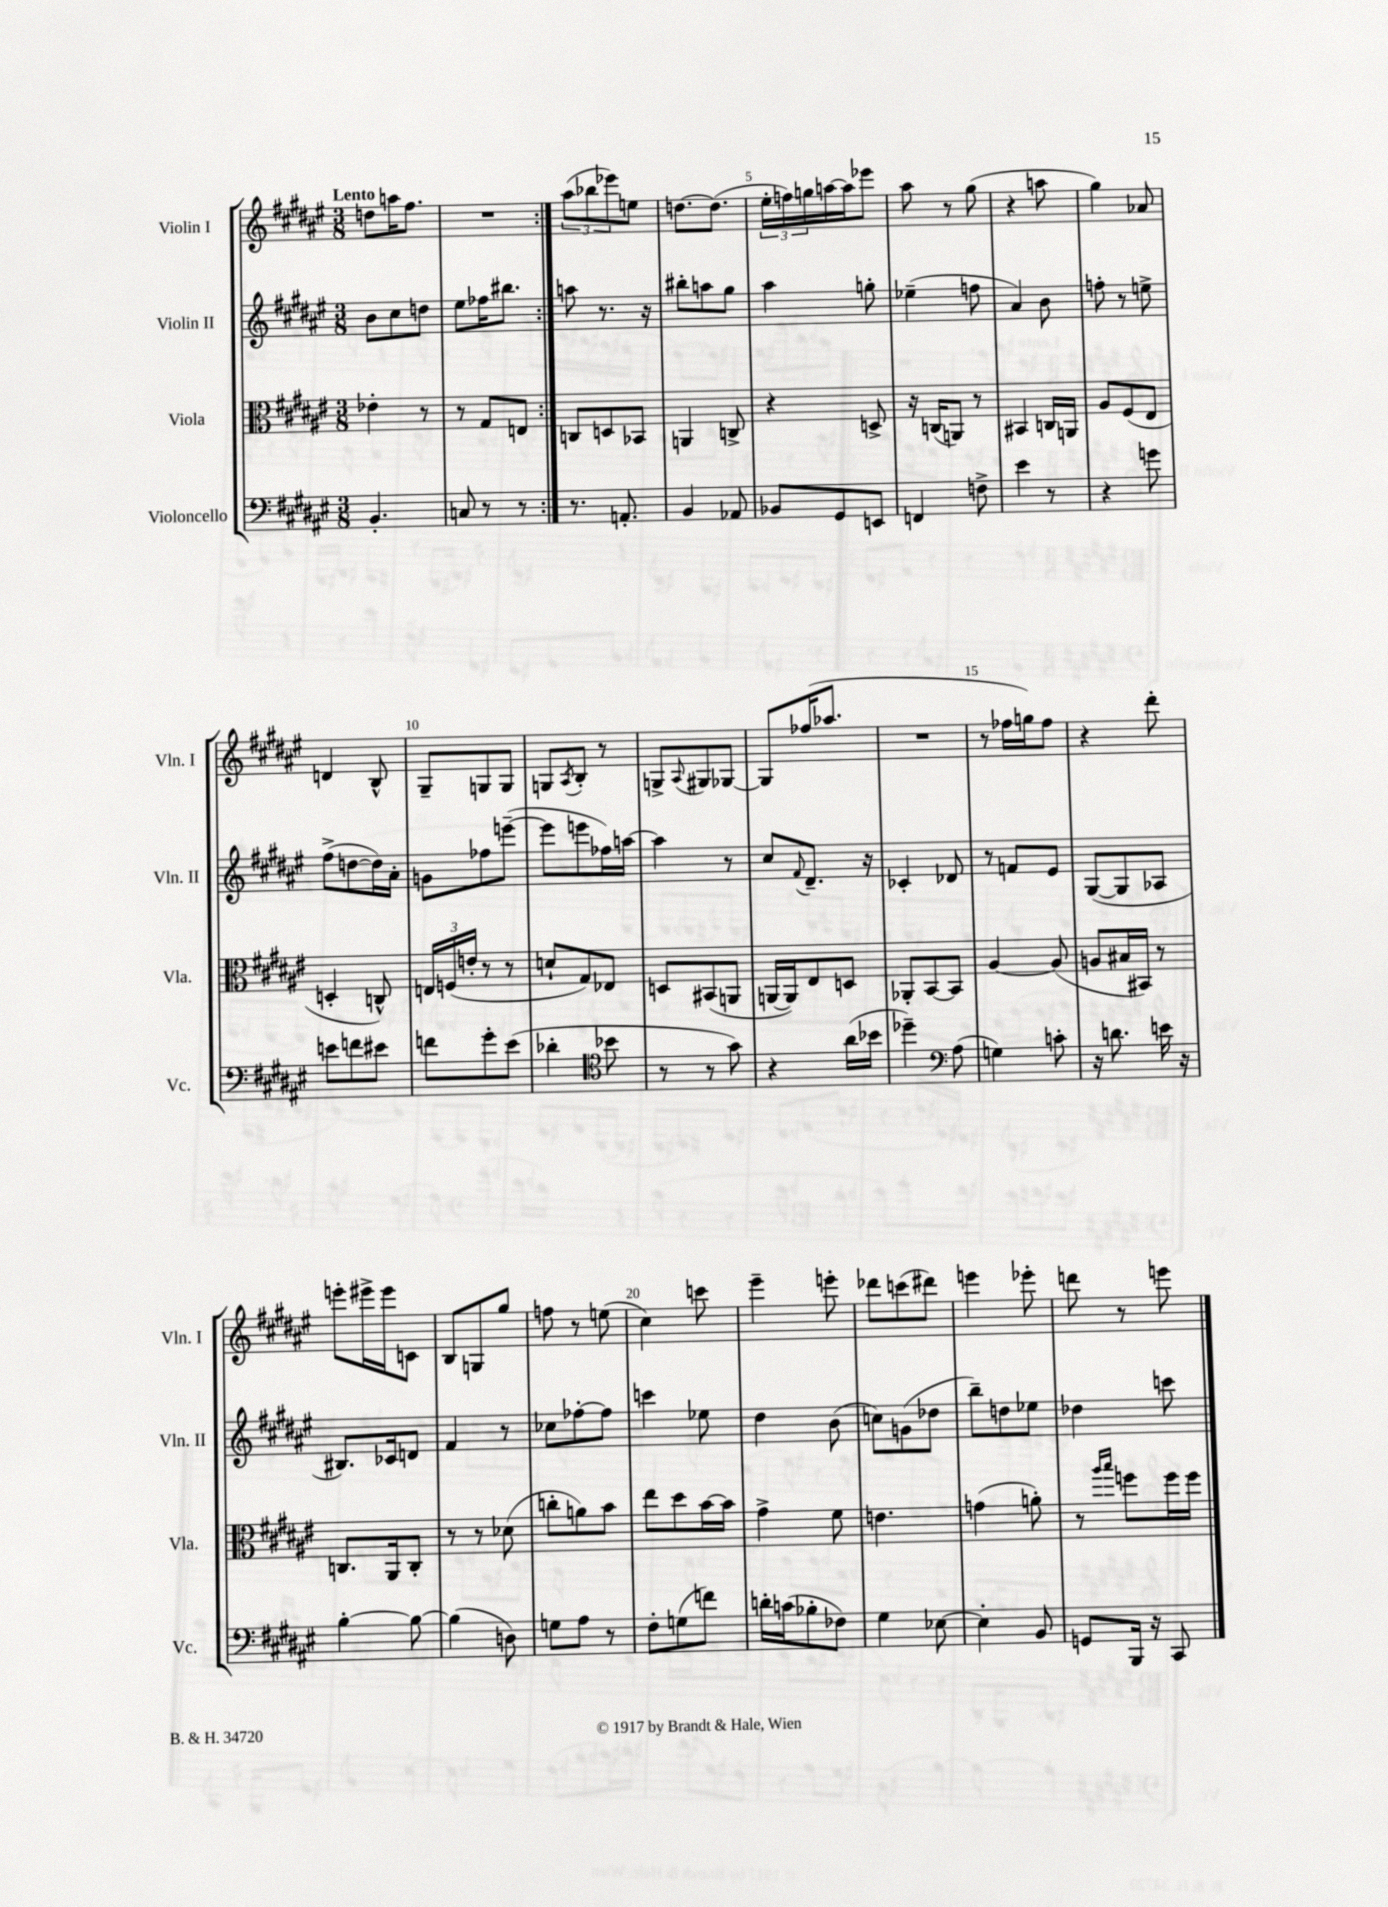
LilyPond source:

<<
\new StaffGroup <<
\new Staff = "s0" \with { instrumentName = "Violin I" shortInstrumentName = "Vln. I" } {
    \clef treble \key fis \major \numericTimeSignature \time 3/8 \tempo "Lento"
    \repeat volta 2 { d''8 a''16 fis''8. |
    R4. | }
    \tuplet 3/2 { ais''8( bes''8 ees'''8) } e''8 |
    d''8.~ d''8.( |
    \tuplet 3/2 { eis''16-. f''16) g''16 } a''16~ a''16 ees'''8 |
    ais''8 r8 gis''8( |
    r4 a''8 |
    gis''4) aes'8 |
    d'4 b8-^ |
    gis8-- g8 g8 |
    g8 \acciaccatura { ais8 } b8-. r8 |
    g8-> \appoggiatura { ais8 } gis8 ges8~ |
    ges8 fes''16( aes''8. |
    R4. |
    r8 fes''16 g''16) fes''8 |
    r4 dis'''8-. |
    e'''8-. eis'''16-> eis'''16 c'8 |
    b8 g8 gis''8 |
    f''8 r8 e''8( |
    cis''4) c'''8 |
    eis'''4-- e'''8-. |
    des'''8 c'''8( dis'''8) |
    e'''4 ees'''8-. |
    d'''8 r8 e'''8 \bar "|." |
}
\new Staff = "s1" \with { instrumentName = "Violin II" shortInstrumentName = "Vln. II" } {
    \clef treble \key fis \major \numericTimeSignature \time 3/8
    \repeat volta 2 { b'8 cis''8 d''8 |
    eis''8 fes''16 bis''8. | }
    a''8 r8. r16 |
    bis''8-. a''8 gis''8 |
    ais''4 g''8-. |
    ees''4--( f''8 |
    ais'4) b'8 |
    f''8-. r8 e''8-> |
    fis''8->( d''8~ d''16) ais'16-. |
    g'8 fes''8 e'''8~--( |
    e'''8 e'''8 fes''16) a''16~ |
    a''4 r8 |
    cis''8 \appoggiatura { fis'8 } dis'8.-- r16 |
    ces'4-. des'8 |
    r8 f'8 eis'8 |
    gis8~( gis8 aes8 |
    bis8.) ces'16 d'8 |
    fis'4 r8 |
    ces''8 fes''8~-. fes''8 |
    c'''4 ees''8 |
    dis''4 b'8( |
    c''8) g'8( des''8 |
    b''8--) d''8 ees''8 |
    des''4 c'''8 \bar "|." |
}
\new Staff = "s2" \with { instrumentName = "Viola" shortInstrumentName = "Vla." } {
    \clef alto \key fis \major \numericTimeSignature \time 3/8
    \repeat volta 2 { ees'4-. r8 |
    r8 gis8 e8 | }
    c8 d8 bes,8 |
    a,4 c8-> |
    r4 d8-> |
    r16 c16( a,8) r8 |
    bis,4 c16 a,16 |
    ais8 fis8( eis8 |
    d4-. c8-^) |
    \tuplet 3/2 { e16 f16( e'16-. } r8 r8 |
    d'8-! gis8) ees8 |
    d8 bis,8( a,8 |
    a,16~ a,16) eis8 d8 |
    aes,8-. b,8~ b,8 |
    ais4~ ais8( |
    a8 bis16 bis,16) r8 |
    c8. ais,16 c8-. |
    r8 r8 des'8( |
    c''8-. a'8) b'8 |
    eis''8 dis''8 b'16~ b'16 |
    gis'4-> fis'8 |
    e'4. |
    g'4( a'8-.) |
    r8 \grace { ais''16 b''16 } f''8 f''16 f''16 \bar "|." |
}
\new Staff = "s3" \with { instrumentName = "Violoncello" shortInstrumentName = "Vc." } {
    \clef bass \key fis \major \numericTimeSignature \time 3/8
    \repeat volta 2 { b,4.-. |
    c8 r8 r8 | }
    r8. a,8.-. |
    b,4 aes,8 |
    bes,8 gis,8 e,8 |
    f,4 f8-> |
    eis'4 r8 |
    r4 g'8 |
    e'8 f'8 eis'8 |
    f'8 gis'8-. eis'8( |
    des'4-. \clef tenor bes'8 |
    r8 r8 gis'8) |
    r4 ais'16( bes'16 |
    des''4--) \clef bass ais8( |
    g4) c'8-. |
    r16 d'8. e'16 r16 |
    b4~-. b8~ |
    b4( d8) |
    g8 ais8 r8 |
    fis8-. g8( f'8) |
    d'16-. c'16( bes8-. fes8) |
    gis4 ees8~ |
    ees4-. b,8 |
    g,8 b,,16 r16 cis,8 \bar "|." |
}
>>
>>
\layout { \context { \Score \override BarNumber.break-visibility = ##(#f #t #t) barNumberVisibility = #(every-nth-bar-number-visible 5) } }
